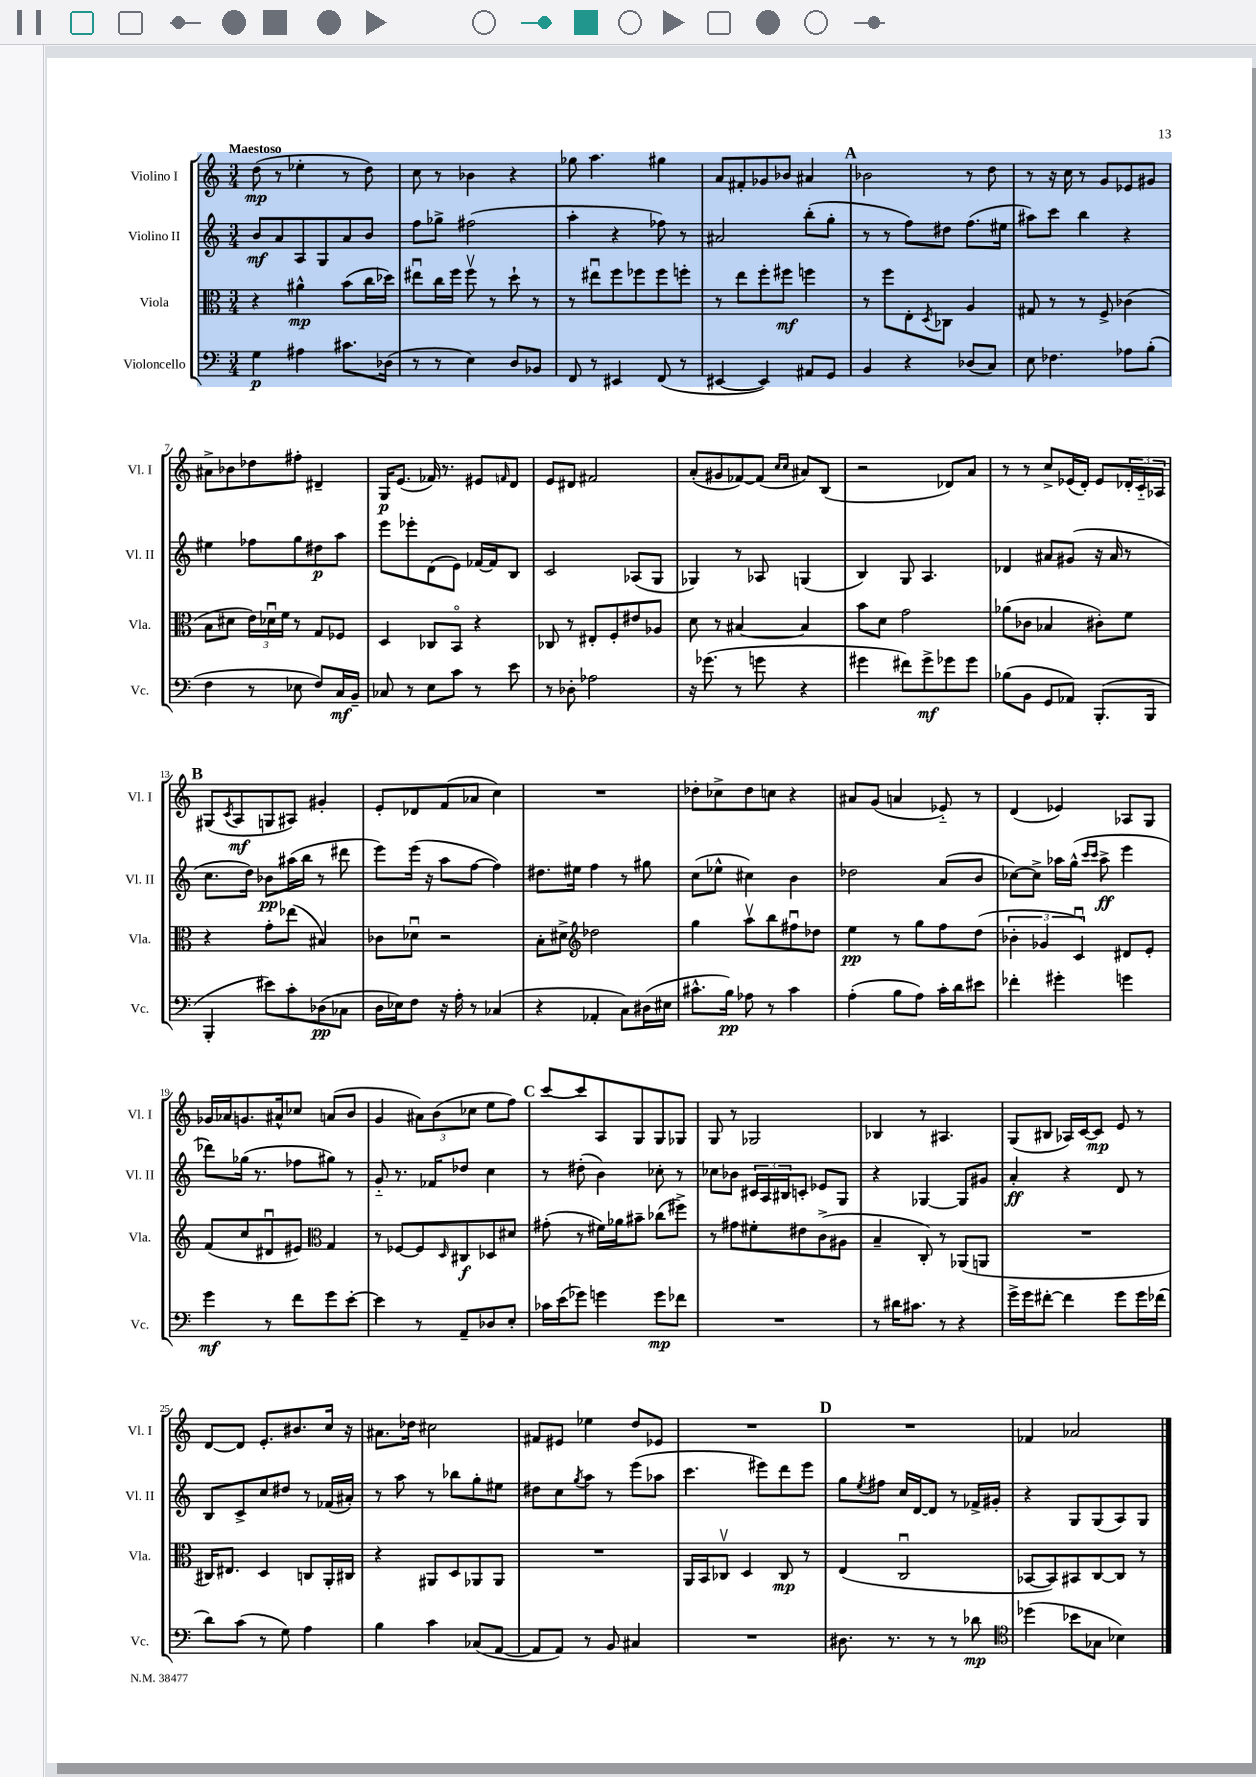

**kern	**dynam	**kern	**dynam	**kern	**dynam	**kern	**dynam
*part4	*part4	*part3	*part3	*part2	*part2	*part1	*part1
*staff4	*staff4	*staff3	*staff3	*staff2	*staff2	*staff1	*staff1
*I"Violoncello	*	*I"Viola	*	*I"Violino II	*	*I"Violino I	*
*I'Vc.	*	*I'Vla.	*	*I'Vl. II	*	*I'Vl. I	*
*clefF4	*	*clefC3	*	*clefG2	*	*clefG2	*
*k[]	*	*k[]	*	*k[]	*	*k[]	*
*M3/4	*	*M3/4	*	*M3/4	*	*M3/4	*
=1	=1	=1	=1	=1	=1	=1	=1
!	!	!	!	!	!	!LO:TX:a:B:t=Maestoso	!
4G\	p	4r	.	8b/L	mf	(8dd\	mp
.	.	.	.	8a/	.	8r	.
4A#X\	.	4a#X^^\	mp	8A/	.	4ee-X'\	.
.	.	.	.	8G/	.	.	.
8.c#X\L	.	(8b\L	.	8a/	.	8r	.
.	.	16cc\L	.	8b/J	.	8dd\)	.
(16D-X\Jk	.	16dd-X\JJ)	.	.	.	.	.
=2	=2	=2	=2	=2	=2	=2	=2
8r	.	8ee#Xu\L	.	8ff\L	.	8cc\	.
8r	.	16cc\L	.	8gg-X^\J	.	8r	.
.	.	16ff\JJ	.	.	.	.	.
4E\)	.	8ffv\	.	(2ff#X\	.	4b-X\	.
.	.	8r	.	.	.	.	.
8D/L	.	8dd`\	.	.	.	4r	.
8BB-X/J	.	8r	.	.	.	.	.
=3	=3	=3	=3	=3	=3	=3	=3
8FF/	.	8r	.	4aa'\	.	8gg-X\	.
8r	.	8ee#Xu\L	.	.	.	4.aa\	.
4EE#X/	.	8ff\	.	4r	.	.	.
.	.	8ff-X\	.	.	.	.	.
(8FF/	.	8ff-\	.	8ff-X\)	.	4gg#X\	.
8r	.	8ffn'\J	.	8r	.	.	.
=4	=4	=4	=4	=4	=4	=4	=4
[4EE#X/	.	8r	.	2a#X/	.	8a/L	.
.	.	8ee\L	.	.	.	8f#X'/	.
4EE#/])	.	8ff'\	.	.	.	8g-X/	.
.	.	8ff#X\J	mf	.	.	8b-X/J	.
8AA#X/L	.	4ffn\	.	(8bb'\L	.	4a#X/	.
8GG/J	.	.	.	8gg'\J	.	.	.
!!LO:REH:place=s1:t=A
=5	=5	=5	=5	=5	=5	=5	=5
4BB/	.	8r	.	8r	.	2b-X\	.
.	.	8ff\L	.	8r	.	.	.
4r	.	8E'\	.	8ff\L)	.	.	.
.	.	8qD/	.	.	.	.	.
.	.	8C-X\J	.	8dd#X\J	.	.	.
(8D-X/L	.	4A/	.	(8.ff\L	.	8r	.
8C/J)	.	.	.	.	.	8dd\	.
.	.	.	.	16ee#X\Jk	.	.	.
=6	=6	=6	=6	=6	=6	=6	=6
8E\	.	8G#X/	.	8aa#X\L)	.	8r	.
4.F-X\	.	8r	.	8ccc\J	.	16r	.
.	.	.	.	.	.	16cc\	.
.	.	8r	.	4bb\	.	8r	.
.	.	8F^/	.	.	.	8g/L	.
8A-X\L	.	(4c-X\	.	4r	.	8e-X/	.
(8B'\J	.	.	.	.	.	8g#X/J	.
!!LO:LB:g=z
=7	=7	=7	=7	=7	=7	=7	=7
4F\	.	8B\L	.	4ee#X\	.	8a#X^\L	.
.	.	8d#X\J	.	.	.	8b-X\	.
8r	.	24e\LL)	.	8ff-X\L	.	8dd-X\	.
.	.	24d-Xu\	.	.	.	.	.
.	.	24f\JJ	.	.	.	.	.
8E-X\	.	8r	.	8gg\	.	8ff#X'\J	.
8F/L)	.	8G/L	.	8dd#X\	p	4d#X~/	.
16C/L	mf	8F-X/J	.	8aa\J	.	.	.
16BB~/JJ	.	.	.	.	.	.	.
=8	=8	=8	=8	=8	=8	=8	=8
8C-X/	.	4D/	.	8eee\L	.	16G/KL	p
.	.	.	.	.	.	(8.e/J	.
8r	.	.	.	8eee-X'\	.	.	.
8E\L	.	8C-X/L	.	(8d\	.	16f-X/)	.
.	.	.	.	.	.	8.r	.
8c\J	.	8BB/J	.	8e\J)	.	.	.
8r	.	4r	.	[16f-X/LL	.	8e#X/L	.
.	.	.	.	16f-/J]	.	.	.
.	.	.	.	.	.	16qqfn/	.
8e\	.	.	.	8B/J	.	8d/J	.
=9	=9	=9	=9	=9	=9	=9	=9
8r	.	8C-X/	.	2c/	.	8e/L	.
8D-X'\	.	8r	.	.	.	8d#X/J	.
2A-X\	.	8E#X'/L	.	.	.	2f#X/	.
.	.	8F'/	.	.	.	.	.
.	.	8e#X/	.	(8A-X/L	.	.	.
.	.	8A-X/J	.	8G/J	.	.	.
=10	=10	=10	=10	=10	=10	=10	=10
16r	.	8d\	.	4G-X/)	.	(8a'/L	.
(8.g-X\	.	.	.	.	.	.	.
.	.	8r	.	.	.	8g#X/	.
8r	.	[4B#X/	.	8r	.	[8f-X/)	.
8gn\	.	.	.	8A-X/	.	(8f-/J]	.
.	.	.	.	.	.	16qqcc/LL	.
.	.	.	.	.	.	16qqcc/JJ	.
4r	.	4B#/]	.	(4Gn/	.	8a#X/L)	.
.	.	.	.	.	.	(8B/J	.
=11	=11	=11	=11	=11	=11	=11	=11
4g#X\	.	8b\L	.	4B/)	.	2r	.
.	.	8d\J	.	.	.	.	.
8f#X\L)	.	2g\	.	8G/	.	.	.
8g#^\	mf	.	.	4.A/	.	.	.
8g-X\	.	.	.	.	.	8d-X/L)	.
8g-\J	.	.	.	.	.	8a/J	.
=12	=12	=12	=12	=12	=12	=12	=12
(8B-X\L	.	(8a-X\L	.	4d-X/	.	8r	.
8BB\J	.	8c-X\J	.	.	.	8r	.
8GG/L	.	4B-X/	.	8a#X/L	.	8cc^/L	.
8AA-X/J)	.	.	.	(8g#X/J	.	(16e-X/L	.
.	.	.	.	.	.	16d'/JJ)	.
(8.BBB'/L	.	8c#X'\L)	.	16r	.	8e-/L	.
.	.	.	.	16a#/	.	.	.
.	.	8f\J	.	8r	.	24d-X'/L	.
.	.	.	.	.	.	24c/	.
16BBB/Jk	.	.	.	.	.	.	.
.	.	.	.	.	.	24A-X/JJ	.
!!LO:LB:g=z
!!LO:REH:place=s1:t=B
=13	=13	=13	=13	=13	=13	=13	=13
4BBB'/	.	4r	.	8.cc\L	.	(8G#X/L	.
.	.	.	.	.	.	8qc/	.
.	.	.	.	.	.	8A/	mf
.	.	.	.	16dd\Jk)	.	.	.
8e#X\L)	.	8g'\L	.	8b-X\L	pp	8Gn/	.
8c'\	.	(8ee-X\J	.	(16aa#X\L	.	8A#X/J)	.
.	.	.	.	16bb\JJ	.	.	.
(8D-X\	pp	4B#X/)	.	8r	.	4g#X'/	.
8C-X\J	.	.	.	8ddd#X\	.	.	.
=14	=14	=14	=14	=14	=14	=14	=14
16D\LL	.	8c-X\L	.	8eee\L)	.	8e'/L	.
16E-X\J)	.	.	.	.	.	.	.
8F\J	.	8d-Xu\J	.	(16eee\Jk	.	8d-X/	.
.	.	.	.	16r	.	.	.
16r	.	2r	.	8aa\L	.	(8f/	.
16A'\	.	.	.	.	.	.	.
8r	.	.	.	[8ff\J	.	8a-X/J	.
(4C-X/	.	.	.	4ff\])	.	4cc\)	.
=15	=15	=15	=15	=15	=15	=15	=15
4r	.	8B'\L	.	8.dd#X\L	.	2.r	.
.	.	8d#X^\J	.	.	.	.	.
.	.	.	.	16ee#X\Jk	.	.	.
*	*	*clefG2	*	*	*	*	*
4AA-X'/	.	2dd-X\	.	4ff\	.	.	.
8C\L)	.	.	.	8r	.	.	.
(16D#X\L	.	.	.	8gg#X\	.	.	.
16E#X\JJ	.	.	.	.	.	.	.
=16	=16	=16	=16	=16	=16	=16	=16
8.c#X^^\L	.	4gg\	.	(8cc\L	.	8dd-X'\L	.
.	.	.	.	8ee-X^^\J	.	8cc-X^\	.
16B\Jk)	pp	.	.	.	.	.	.
8A-X\	.	8aav\L	.	4cc#X\)	.	8dd-\	.
8r	.	8bb\	.	.	.	8ccn\J	.
4c#\	.	8ff#Xu\	.	4b\	.	4r	.
.	.	8dd-X\J	.	.	.	.	.
=17	=17	=17	=17	=17	=17	=17	=17
(4A'\	.	4ee\	pp	2dd-X\	.	8a#X/L	.
.	.	.	.	.	.	(8g/J	.
8B\L	.	8r	.	.	.	4an/	.
8A\J)	.	8gg\L	.	.	.	.	.
16c'\LL	.	8ff\	.	(8a/L	.	8e-X/)	.
16d\J	.	.	.	.	.	.	.
8e#X\J	.	(8dd\J	.	8b/J	.	8r	.
=18	=18	=18	=18	=18	=18	=18	=18
4f-X'\	.	6b-X'\	.	[8cc-X\L)	.	(4d/	.
.	.	.	.	8cc-^\J]	.	.	.
.	.	6g-X/	.	.	.	.	.
4g#X'\	.	.	.	16aa-X\LL	.	4e-X/)	.
.	.	.	.	(16gg^^\JJ	.	.	.
.	.	6cu/)	.	.	.	.	.
.	.	.	.	16qqccc/LL	.	.	.
.	.	.	.	16qqccc/JJ	.	.	.
.	.	.	.	8aa-^\	ff	.	.
4gn\	.	8d#X/L	.	4eee\	.	8A-X/L	.
.	.	8e'/J	.	.	.	8G/J	.
!!LO:LB:g=z
=19	=19	=19	=19	=19	=19	=19	=19
4g\	mf	(8f/L	.	8ddd-X\L)	.	16g-X/LL	.
.	.	.	.	.	.	16a-X/J	.
.	.	8cc/	.	(16gg-X\Jk	.	8.gn/	.
.	.	.	.	8.r	.	.	.
8r	.	8d#Xu/	.	.	.	.	.
.	.	.	.	.	.	16a#X^^/k	.
8f\L	.	8e#X/J)	.	8ff-X\L	.	8cc-X/J	.
*	*	*clefC3	*	*	*	*	*
8g\	.	4G/	.	8gg#X\J)	.	(8an/L	.
[8e'\J	.	.	.	8r	.	8b/J	.
=20	=20	=20	=20	=20	=20	=20	=20
4e\]	.	8r	.	8g/	.	4g/	.
.	.	[8F-X/L	.	8.r	.	.	.
8r	.	8F-/]	.	.	.	12a#X\L)	.
.	.	.	.	16f-X/KL	.	.	.
.	.	.	.	.	.	(12b\	.
.	.	16qqD/	.	.	.	.	.
8AA~/L	.	8C#X/	f	8dd-X/J	.	.	.
.	.	.	.	.	.	12cc-X\J	.
8D-X/	.	8D-X/	.	4cc\	.	8ee\L	.
8E'/J	.	8d#X/J	.	.	.	8ff\J)	.
!!LO:REH:place=s1:t=C
=21	=21	=21	=21	=21	=21	=21	=21
16c-X\LL	.	(8g#X'\	.	8r	.	[8ccc/L	.
(16e\J	.	.	.	.	.	.	.
8g-X\J)	.	8r	.	(8dd#X'\	.	8ccc/]	.
4gn\	.	16f#X\LL)	.	4b\)	.	8A/	.
.	.	16a-X\J	.	.	.	.	.
.	.	8b#X~\J	.	.	.	8G/	.
8g\L	mp	(8cc-X\L	.	8cc-X'\	.	8G/	.
8f-X\J	.	8ff#X^\J)	.	8r	.	8G-X/J	.
=22	=22	=22	=22	=22	=22	=22	=22
2.r	.	8r	.	8cc-X\L	.	8G/	.
.	.	8g#X\L	.	8b-X\J	.	8r	.
.	.	8f#X'\	.	24c#X/LL	.	2G-X/	.
.	.	.	.	24A/	.	.	.
.	.	.	.	24B#X/J	.	.	.
.	.	8e#X\	.	8cn'/J	.	.	.
.	.	(8c^\	.	8e-X/L	.	.	.
.	.	8A#X\J	.	8G/J	.	.	.
=23	=23	=23	=23	=23	=23	=23	=23
8r	.	4B~/	.	4r	.	4B-X/	.
16d#X\KL	.	.	.	.	.	.	.
8.c#X\J	.	.	.	.	.	.	.
.	.	8C'/)	.	[4G-X/	.	8r	.
8r	.	8r	.	.	.	4.A#X/	.
4r	.	(8AA-X/L	.	8G-/L]	.	.	.
.	.	8AAn/J	.	8g#X/J	.	.	.
=24	=24	=24	=24	=24	=24	=24	=24
16g^\LL	.	2.r	.	4a'/	ff	(8G/L	.
16g\J	.	.	.	.	.	.	.
[8f#X'\J	.	.	.	.	.	8B#X/J	.
4f#\]	.	.	.	4r	.	16A-X/LL)	.
.	.	.	.	.	.	[16c/J	.
.	.	.	.	.	.	8c/J]	mp
8g\L	.	.	.	8d/	.	8e/	.
16g\L	.	.	.	8r	.	8r	.
(16f-X\JJ	.	.	.	.	.	.	.
!!LO:LB:g=z
=25	=25	=25	=25	=25	=25	=25	=25
8d\L)	.	16C#X/KL)	.	8B/L	.	[8d/L	.
.	.	8.E#X/J	.	.	.	.	.
(8c\J	.	.	.	8c^/	.	8d/J]	.
8r	.	4D/	.	8cc/	.	8.e'/L	.
8G\)	.	.	.	8dd#X/J	.	.	.
.	.	.	.	.	.	8.b#X/	.
4A\	.	8Cn/L	.	8r	.	.	.
.	.	16AA'/L	.	(16f-X/LL	.	16cc/Jk	.
.	.	16C#X/JJ	.	16a#X'/JJ)	.	16r	.
=26	=26	=26	=26	=26	=26	=26	=26
4B\	.	4r	.	8r	.	8.a#X\L	.
.	.	.	.	8aa\	.	.	.
.	.	.	.	.	.	16dd-X\Jk	.
4c\	.	8AA#X/L	.	8r	.	2cc#X\	.
.	.	8D/	.	8bb-X\L	.	.	.
(8C-X/L	.	8AA-X/	.	8gg'\	.	.	.
[8AA/J	.	8AA-/J	.	8ee#X\J	.	.	.
=27	=27	=27	=27	=27	=27	=27	=27
8AA/L]	.	2.r	.	8dd#X\L	.	8f#X/L	.
8AA/J)	.	.	.	8cc\	.	8e#X/J	.
.	.	.	.	8qgg/	.	.	.
8r	.	.	.	8aa\J	.	4ee-X\	.
8BB/	.	.	.	8r	.	.	.
4C#X/	.	.	.	(8eee\L	.	8dd/L	.
.	.	.	.	8aa-X\J	.	8e-X/J	.
=28	=28	=28	=28	=28	=28	=28	=28
2.r	.	16AA/LL	.	4.ccc\	.	2.r	.
.	.	16BB/J	.	.	.	.	.
.	.	8C-Xv/J	.	.	.	.	.
.	.	4D/	.	.	.	.	.
.	.	.	.	8eee#X\L)	.	.	.
.	.	8C-/	mp	8ddd\	.	.	.
.	.	8r	.	8eee#\J	.	.	.
!!LO:REH:place=s1:t=D
=29	=29	=29	=29	=29	=29	=29	=29
8.D#X\	.	(4E/	.	8gg\L	.	2.r	.
.	.	.	.	8qee/	.	.	.
.	.	.	.	8ff#X\J	.	.	.
8.r	.	.	.	.	.	.	.
.	.	2Cu/	.	16cc/LL	.	.	.
.	.	.	.	[16d/J	.	.	.
8r	.	.	.	8d/J]	.	.	.
8r	.	.	.	8r	.	.	.
8d-X\	mp	.	.	16f-X^/LL	.	.	.
.	.	.	.	16g#X'/JJ	.	.	.
=30	=30	=30	=30	=30	=30	=30	=30
*clefC4	*	*	*	*	*	*	*
(4dd-X\	.	[8BB-X/L	.	4r	.	4f-X/	.
.	.	8BB-/])	.	.	.	.	.
8b-X\L	.	8BB#X/	.	8G/L	.	2a-X/	.
8G-X\J	.	[8C/	.	(8G/	.	.	.
4B-X\)	.	8C/J]	.	8A/)	.	.	.
.	.	8r	.	8G/J	.	.	.
==	==	==	==	==	==	==	==
*-	*-	*-	*-	*-	*-	*-	*-
